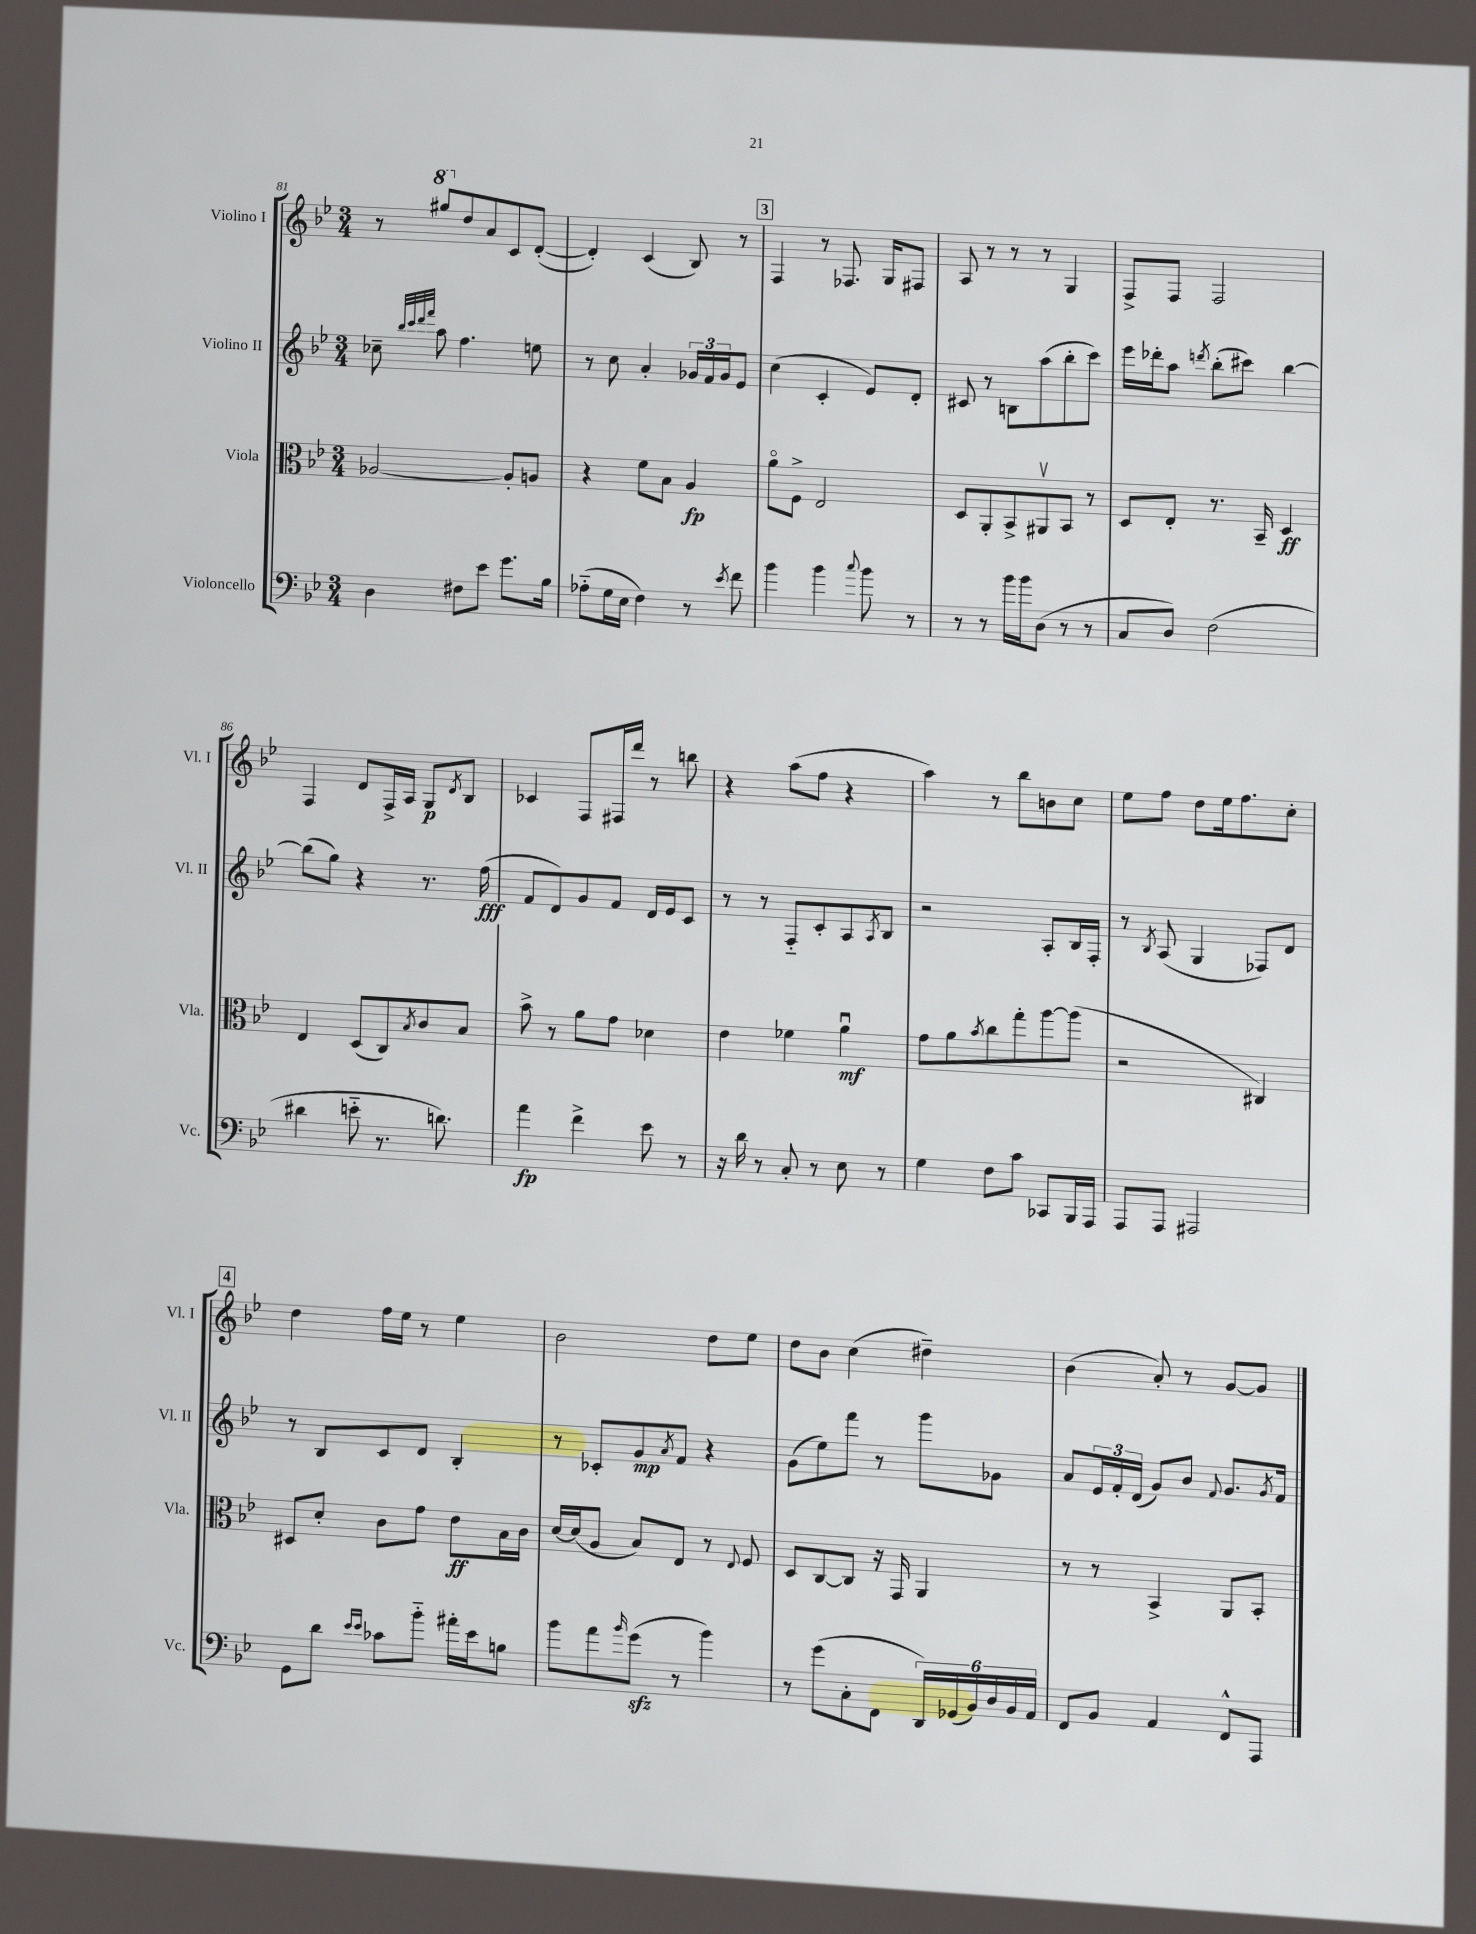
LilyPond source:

<<
\new StaffGroup <<
\new Staff = "s0" \with { instrumentName = "Violino I" shortInstrumentName = "Vl. I" } {
    \clef treble \key bes \major \numericTimeSignature \time 3/4
    r8 \ottava #1 gis'''8 \ottava #0 d''8 a'8 c'8 d'8~-.( |
    d'4-.) c'4( bes8) r8 |
    \mark \markup { \box "3" } f4 r8 fes8. g16 fis8 |
    a8 r8 r8 r8 g4 |
    f8-> f8 f2 |
    f4 d'8 f16-> a16 g8\p \acciaccatura { d'8 } bes8 |
    ces'4 f8 fis16 d'''16 r8 b''8 |
    r4 a''8( f''8 r4 |
    a''4) r8 bes''8 b'8 c''8 |
    ees''8 f''8 d''8 ees''16 f''8. c''8-. |
    \mark \markup { \box "4" } d''4 f''16 ees''16 r8 ees''4 |
    bes'2 d''8 ees''8 |
    d''8 bes'8 c''4( dis''4--) |
    bes'4( a'8-.) r8 g'8~ g'8 \bar "|." |
}
\new Staff = "s1" \with { instrumentName = "Violino II" shortInstrumentName = "Vl. II" } {
    \clef treble \key bes \major \numericTimeSignature \time 3/4
    ces''8-- \grace { bes''32 c'''32 d'''32 f'''32 } a''8 f''4. e''8 |
    r8 c''8 a'4-. \tuplet 3/2 { ges'16 f'16 ges'16 } ees'8 |
    \mark \markup { \box "3" } c''4( c'4-. ees'8) d'8-. |
    cis'8 r8 b8 a''8( bes''8-. c'''8) |
    ees'''16 des'''16-. a''8 \acciaccatura { d'''8 } bes''8-.( cis'''8) bes''4~ |
    bes''8( g''8) r4 r8. f''16\fff( |
    f'8 d'8) g'8 f'8 d'16 ees'16 c'8 |
    r8 r8 f8-_ c'8-. a8 \acciaccatura { a8 } bes8 |
    r2 a8-. bes16 f16-. |
    r8 \acciaccatura { bes8 } a8( g4 fes8) d'8 |
    \mark \markup { \box "4" } r8 bes8 c'8 d'8 bes4-. |
    r8 ces'8-. g'8\mp \acciaccatura { a'8 } f'8 r4 |
    g'8( ees''8) f'''8 r8 g'''8 ges'8 |
    a'8 \tuplet 3/2 { ees'16 f'16-. d'16( } g'8) bes'8 \appoggiatura { f'8 } g'8. \acciaccatura { g'8 } f'16 \bar "|." |
}
\new Staff = "s2" \with { instrumentName = "Viola" shortInstrumentName = "Vla." } {
    \clef alto \key bes \major \numericTimeSignature \time 3/4
    aes2~ aes8-. a8 |
    r4 f'8 bes8 a4\fp |
    \mark \markup { \box "3" } a'8\flageolet f8-> ees2 |
    d8 a,8-. bes,8-> ais,8\upbow bes,8 r8 |
    d8 ees8-. r8. bes,16-- d4\ff |
    ees4 d8( c8) \acciaccatura { bes8 } c'8 bes8 |
    bes'8-> r8 a'8 g'8 des'4 |
    ees'4 fes'4 a'4\downbow\mf |
    g'8 a'8 \acciaccatura { bes'8 } c''8 g''8-. a''8~ a''8( |
    r2 cis4) |
    \mark \markup { \box "4" } dis8 d'8-. c'8 g'8 ees'8\ff bes16 c'16 |
    d'16~ d'16( a8 bes8) ees8 r8 \appoggiatura { ees8 } f8 |
    d8 c8~ c8 r16 g,16 a,4 |
    r8 r8 bes,4-> a,8 bes,8-. \bar "|." |
}
\new Staff = "s3" \with { instrumentName = "Violoncello" shortInstrumentName = "Vc." } {
    \clef bass \key bes \major \numericTimeSignature \time 3/4
    d4 fis8 ees'8 g'8. bes16 |
    aes8-_( g16 ees16 f4) r8 \acciaccatura { ees'8 } f'8 |
    \mark \markup { \box "3" } bes'4 bes'4 \appoggiatura { c''8 } bes'8 r8 |
    r8 r8 bes'16 bes'16 d8( r8 r8 |
    c8 d8) f2( |
    dis'4 e'8-_ r8. d'8.) |
    a'4\fp f'4-> ees'8 r8 |
    r16 d'16 r8 c8-. r8 ees8 r8 |
    g4 f8 c'8 ces,8 bes,,16 a,,16 |
    a,,8 a,,8 ais,,2 |
    \mark \markup { \box "4" } g,8 d'8 \grace { ees'16 ees'16 } ces'8 bes'8-_ ais'16-. ees'16 b8 |
    bes'8 a'8 \grace { bes'16 } g'8\sfz( r8 bes'4) |
    r8 g'8( c8-. f,8 \tuplet 6/4 { d,16) ges,16( bes,16) d16 bes,16 a,16 } |
    f,8 bes,8 a,4 f,8-^ a,,8 \bar "|." |
}
>>
>>
\layout { \context { \Score currentBarNumber = #81 } }
